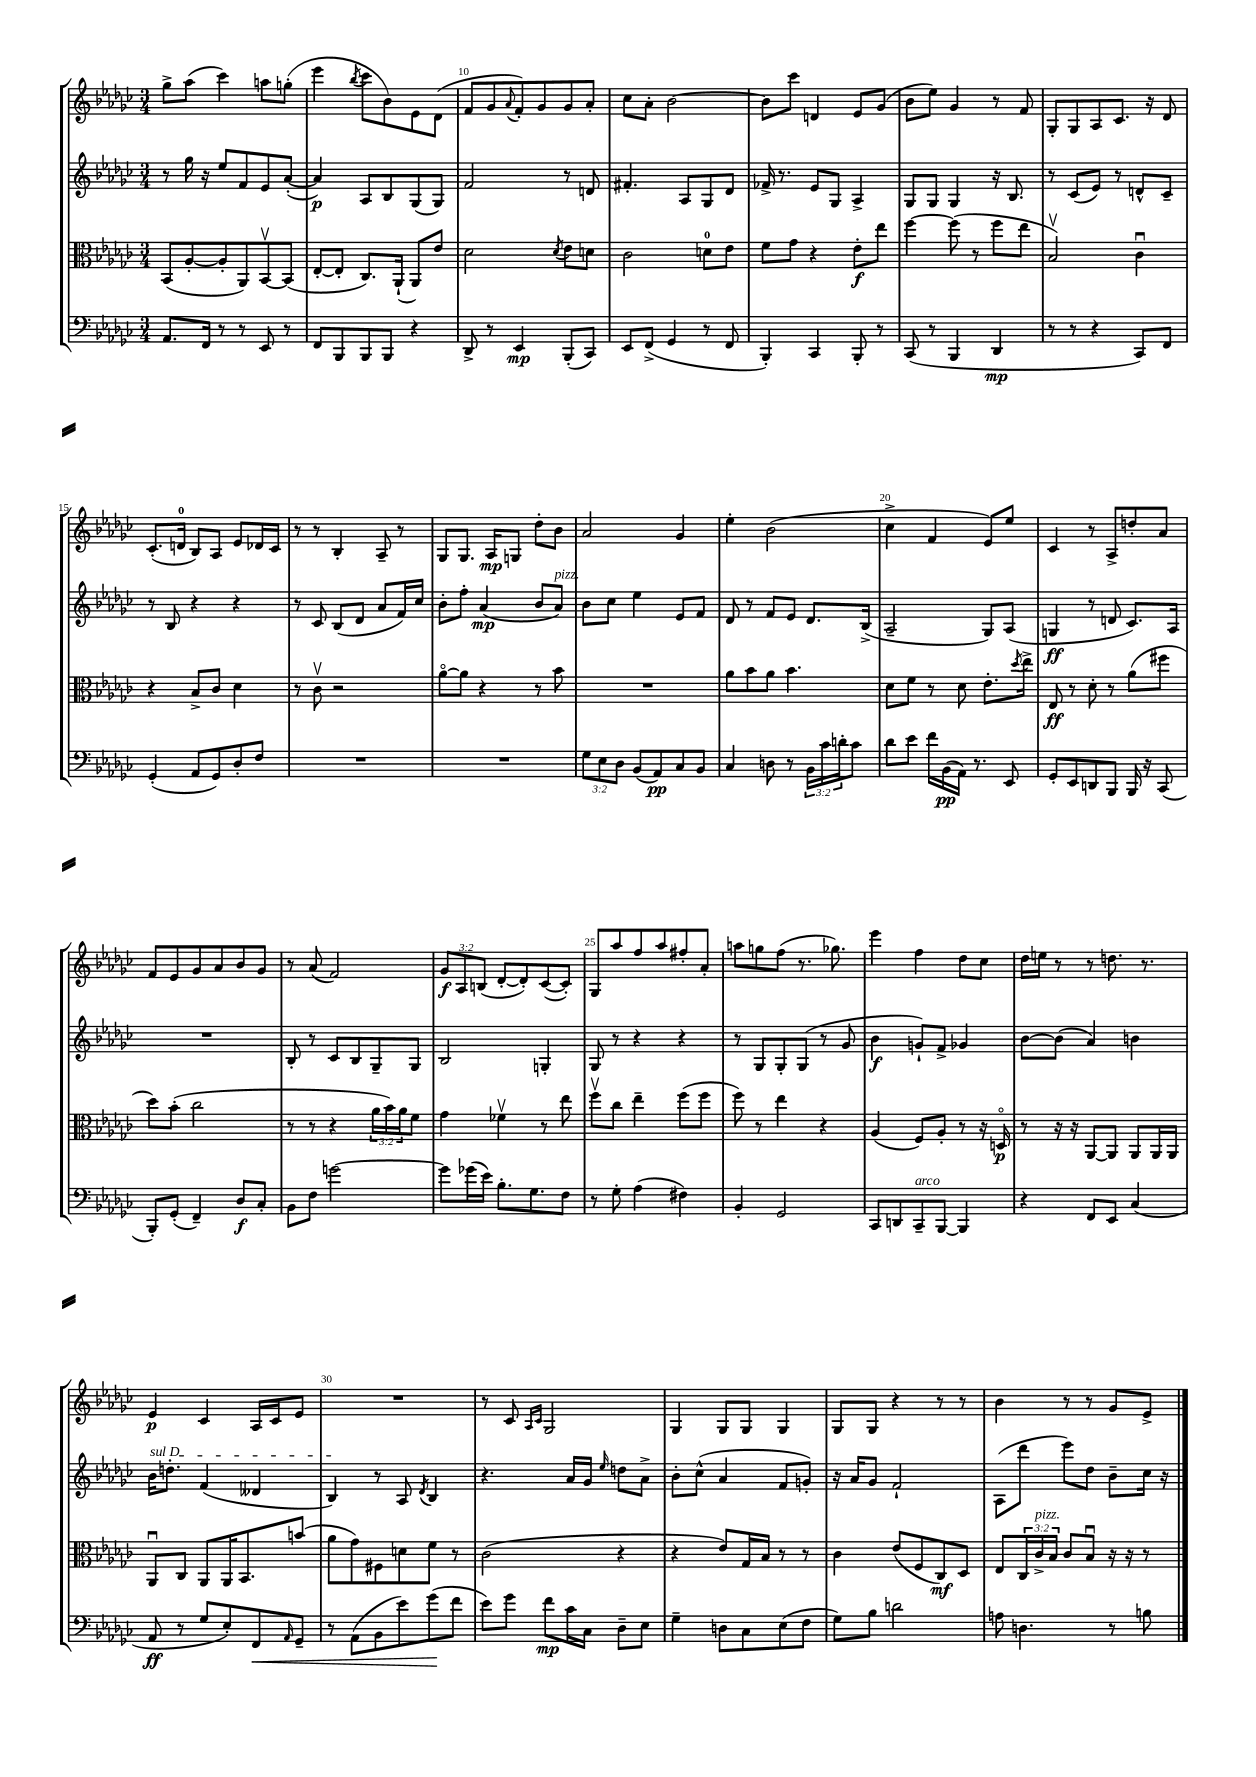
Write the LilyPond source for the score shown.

<<
\new StaffGroup <<
\new Staff = "s0" {
    \clef treble \key ges \major \numericTimeSignature \time 3/4 \override Staff.TupletNumber.text = #tuplet-number::calc-fraction-text
    ges''8-> aes''8( ces'''4) a''8 g''8-.( |
    ees'''4 \acciaccatura { bes''8 } ces'''8 bes'8) ees'8 des'8( |
    f'8 ges'8 \appoggiatura { aes'8 } f'8-.) ges'8 ges'8 aes'8-. |
    ces''8 aes'8-. bes'2~ |
    bes'8 ces'''8 d'4 ees'8 ges'8( |
    bes'8 ees''8) ges'4 r8 f'8 |
    ges8-. ges8 aes8 ces'8. r16 des'8 |
    ces'8.-.( d'16-0 bes8) aes8 ees'8 des'16 ces'16 |
    r8 r8 bes4-. aes8-- r8 |
    ges8 ges8. aes16\mp g8 des''8-. bes'8 |
    aes'2 ges'4 |
    ees''4-. bes'2( |
    ces''4-> f'4 ees'8) ees''8 |
    ces'4 r8 aes8-> d''8-. aes'8 |
    f'8 ees'8 ges'8 aes'8 bes'8 ges'8 |
    r8 aes'8( f'2) |
    \tuplet 3/2 { ges'8\f aes8 b8( } des'8~-. des'8-.) ces'8~( ces'8-.) |
    ges8 aes''8 f''8 aes''8 fis''8-. aes'8-. |
    a''8 g''8 f''8( r8. ges''8.) |
    ees'''4 f''4 des''8 ces''8 |
    des''16 e''16 r8 r8 d''8. r8. |
    ees'4\p ces'4 aes16 ces'16 ees'8 |
    R2. |
    r8 ces'8 \grace { aes16 ces'16 } ges2 |
    ges4 ges8 ges8 ges4 |
    ges8 ges8 r4 r8 r8 |
    bes'4 r8 r8 ges'8 ees'8-> \bar "|." |
}
\new Staff = "s1" {
    \clef treble \key ges \major \numericTimeSignature \time 3/4
    r8 ges''16 r16 ees''8 f'8 ees'8 aes'8~-.( |
    aes'4\p) aes8 bes8 ges8( ges8) |
    f'2 r8 d'8 |
    fis'4.-. aes8 ges8 des'8 |
    fes'16-> r8. ees'8 ges8 aes4-> |
    ges8 ges8 ges4 r16 bes8. |
    r8 ces'8( ees'8) r8 d'8-^ ces'8-- |
    r8 bes8 r4 r4 |
    r8 ces'8 bes8( des'8 aes'8 f'16) ces''16 |
    bes'8-. f''8-. aes'4\mp( bes'8 aes'8^\markup { \italic "pizz." }) |
    bes'8 ces''8 ees''4 ees'8 f'8 |
    des'8 r8 f'8 ees'8 des'8. bes16->( |
    aes2-- ges8) aes8( |
    g4\ff r8 d'8 ces'8.) aes16 |
    R2. |
    bes8-. r8 ces'8 bes8 ges8-- ges8 |
    bes2 g4-. |
    ges8 r8 r4 r4 |
    r8 ges8 ges8-. ges8( r8 ges'8 |
    bes'4\f g'8-!) f'8-> ges'4 |
    bes'8~ bes'8( aes'4) b'4 |
    \once \override TextSpanner.bound-details.left.text = \markup { \italic "sul D" } bes'16\startTextSpan d''8.-. f'4( deses'4 |
    bes4\stopTextSpan) r8 aes8 \acciaccatura { des'8 } bes4 |
    r4. aes'16 ges'16 \grace { ees''16 } d''8 aes'8-> |
    bes'8-. ces''8-^( aes'4 f'8 g'8-.) |
    r16 aes'16 ges'8 f'2-! |
    aes8( des'''8 ees'''8) des''8 bes'8-- ces''16 r16 \bar "|." |
}
\new Staff = "s2" {
    \clef alto \key ges \major \numericTimeSignature \time 3/4 \override Staff.TupletNumber.text = #tuplet-number::calc-fraction-text
    bes,8( aes8~-. aes8-. aes,8) bes,8~\upbow bes,8( |
    ees8~-. ees8-. ces8.) aes,16-!( aes,8) ees'8 |
    des'2 \acciaccatura { des'8 } ees'8 d'8 |
    ces'2 d'8-0 ees'8 |
    f'8 ges'8 r4 ees'8-.\f ees''8 |
    f''4~ f''8( r8 f''8 ees''8 |
    bes2\upbow) ces'4\downbow |
    r4 bes8-> ces'8 des'4 |
    r8 ces'8\upbow r2 |
    aes'8~\flageolet aes'8 r4 r8 bes'8 |
    R2. |
    aes'8 bes'8 aes'8 bes'4. |
    des'8 f'8 r8 des'8 ees'8.-. \acciaccatura { des''8 } ees''16-> |
    ees8\ff r8 des'8-. r8 aes'8( fis''8 |
    des''8) bes'8-.( ces''2 |
    r8 r8 r4 \tuplet 3/2 { aes'16 bes'16) aes'16 } f'8 |
    ges'4 fes'4\upbow r8 ees''8 |
    f''8\upbow ces''8 ees''4-- f''8( f''8 |
    f''8) r8 ees''4 r4 |
    aes4( f8) aes8-. r8 r16 d16\flageolet\p |
    r8 r16 r16 aes,8~ aes,8 aes,8 aes,16 aes,16 |
    aes,8\downbow ces8 aes,8 aes,16 bes,8. b'8( |
    aes'8 ges'8) fis8 d'8 f'8 r8 |
    ces'2( r4 |
    r4 ees'8) ges16 bes16 r8 r8 |
    ces'4 ees'8( f8 ces8\mf) des8 |
    ees8 \tuplet 3/2 { ces16 ces'16->^\markup { \italic "pizz." } bes16 } ces'8 bes8\downbow r16 r16 r8 \bar "|." |
}
\new Staff = "s3" {
    \clef bass \key ges \major \numericTimeSignature \time 3/4 \override Staff.TupletNumber.text = #tuplet-number::calc-fraction-text
    aes,8. f,16 r8 r8 ees,8 r8 |
    f,8 bes,,8 bes,,8 bes,,8 r4 |
    des,8-> r8 ees,4\mp bes,,8-.( ces,8) |
    ees,8 f,8->( ges,4 r8 f,8 |
    bes,,4-.) ces,4 bes,,8-. r8 |
    ces,8( r8 bes,,4 des,4\mp |
    r8 r8 r4 ces,8) f,8 |
    ges,4-.( aes,8 ges,8) des8-. f8 |
    R2. |
    R2. |
    \tuplet 3/2 { ges8 ees8 des8 } bes,8( aes,8\pp) ces8 bes,8 |
    ces4 d8 r8 \tuplet 3/2 { bes,16 ces'16 d'16-. } ces'8 |
    des'8 ees'8 f'16 bes,16\pp( aes,16) r8. ees,8 |
    ges,8-. ees,8 d,8 bes,,8 bes,,16 r16 ces,8( |
    bes,,8-.) ges,8-.( f,4--) des8\f ces8-. |
    bes,8 f8 g'2~ |
    g'8 ges'16( ees'16) bes8.-. ges8. f8 |
    r8 ges8-. aes4( fis4) |
    bes,4-. ges,2 |
    ces,8 d,8 ces,8--^\markup { \italic "arco" } bes,,8~ bes,,4 |
    r4 f,8 ees,8 ces4( |
    aes,8\ff r8 ges8 ees8-.) f,8\< \grace { aes,16 } ges,8-- |
    r8 aes,8( bes,8 ees'8) ges'8\!( f'8 |
    ees'8) ges'8 f'8\mp ces'16 ces16 des8-- ees8 |
    ges4-- d8 ces8 ees8( f8 |
    ges8) bes8 d'2 |
    a8 d4. r8 b8 \bar "|." |
}
>>
>>
\layout { \context { \Score currentBarNumber = #8 \override BarNumber.break-visibility = ##(#f #t #t) barNumberVisibility = #(every-nth-bar-number-visible 5) } }
